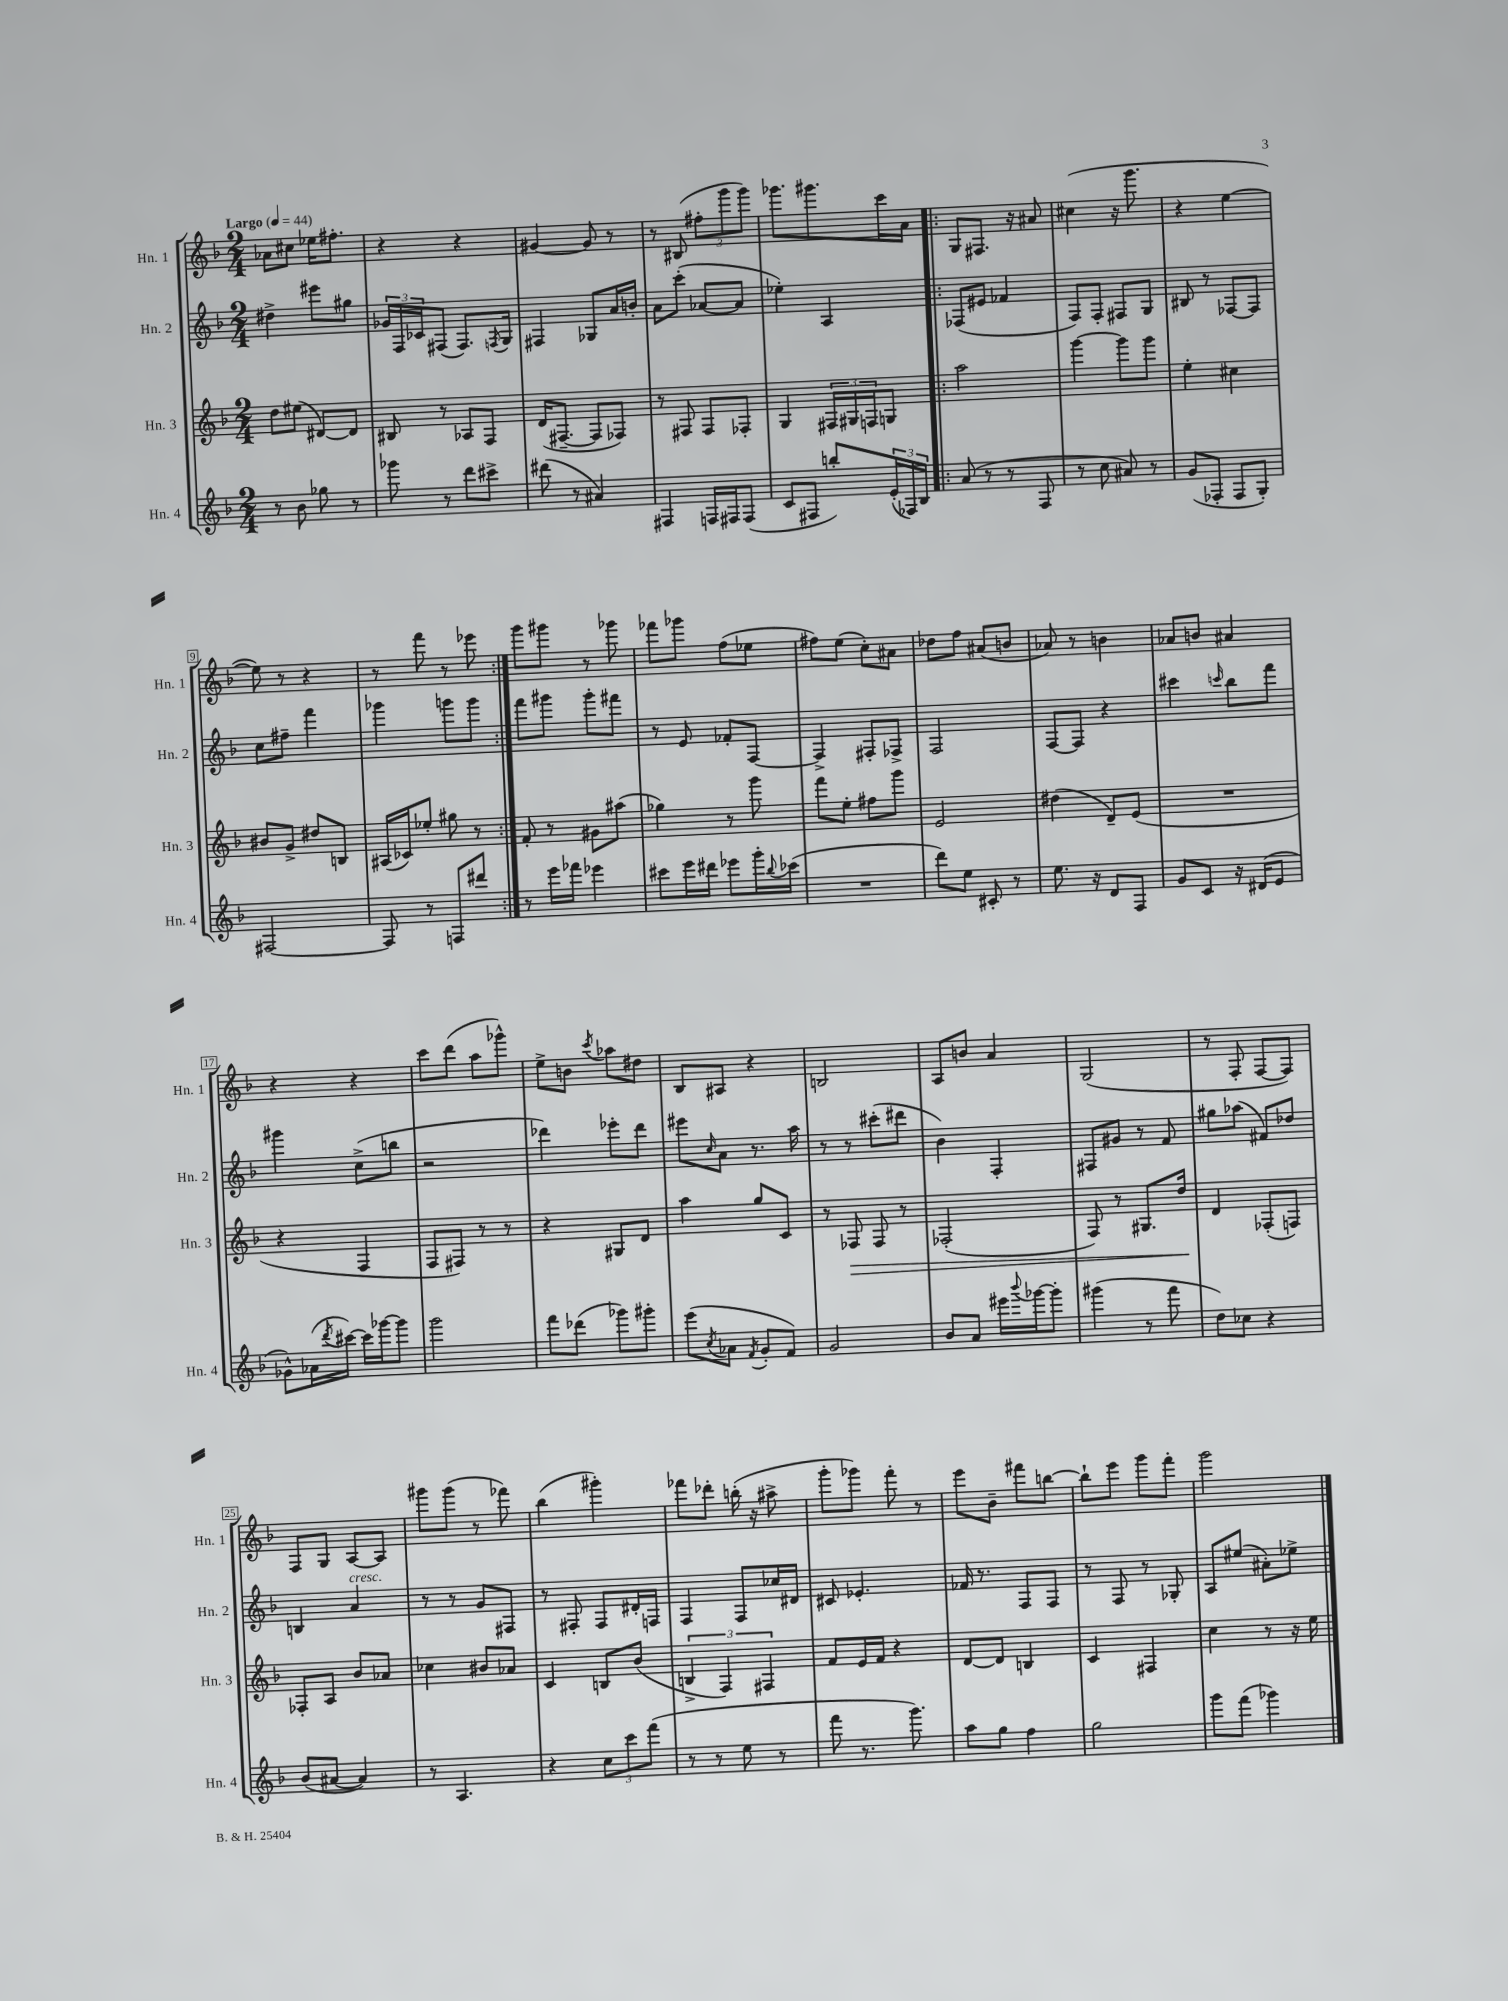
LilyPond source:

<<
\new StaffGroup <<
\new Staff = "s0" \with { instrumentName = "Hn. 1" shortInstrumentName = "Hn. 1" } {
    \clef treble \key f \major \numericTimeSignature \time 2/4 \tempo "Largo" 4 = 44
    aes'8 cis''8 ees''16 fis''8.-. |
    r4 r4 |
    gis'4~ gis'8 r8 |
    r8 bis8( \tuplet 3/2 { fis''8-. g'''8 g'''8) } |
    ges'''8. gis'''8. c'''16 a'16 |
    \repeat volta 2 { g8 fis8. r16 ais'8 |
    cis''4( r16 g'''8. |
    r4 e''4~ |
    e''8) r8 r4 |
    r8 f'''8 r8 ees'''8 | }
    g'''8 gis'''8 r8 ges'''8 |
    fes'''8 ges'''8 f''8( ees''8 |
    fis''8) e''8( c''8-.) ais'8 |
    des''8 f''8 ais'8( b'8 |
    aes'8) r8 b'4 |
    aes'8 b'8 ais'4 |
    r4 r4 |
    c'''8 d'''8( a''8 ges'''8-^) |
    e''8-> b'8 \acciaccatura { c'''8 } aes''8 dis''8 |
    bes8 ais8 r4 |
    b2 |
    a8 b'8 a'4 |
    g2( |
    r8 f8-. f8~ f8) |
    f8 g8 a8~ a8 |
    gis'''8 gis'''8( r8 fes'''8) |
    bes''4( gis'''4-.) |
    fes'''8 des'''8-. b''16-.( r16 ais''8-> |
    g'''8-. ges'''8) f'''8-. r8 |
    e'''8 bes'8-- fis'''8 b''8~ |
    b''8-! e'''8 g'''8 f'''8-. |
    g'''2 \bar "|." |
}
\new Staff = "s1" \with { instrumentName = "Hn. 2" shortInstrumentName = "Hn. 2" } {
    \clef treble \key f \major \numericTimeSignature \time 2/4
    dis''4-> eis'''8 gis''8 |
    \tuplet 3/2 { ges'16 f16 ces'16 } fis8( fis8.) \acciaccatura { f8 } g16 |
    fis4 ges8 a'16 b'16-. |
    a'8 c'''8-.( aes'8~ aes'8 |
    ees''4-.) a4 |
    \repeat volta 2 { fes8( eis'8 fes'4 |
    f8) f8-. fis8 g8 |
    bis8 r8 fes8~ fes8 |
    c''8 fis''8-- f'''4 |
    ges'''4 g'''8 g'''8 | }
    f'''8 gis'''8 gis'''8-. fis'''8 |
    r8 e'8 fes'8-. f8~ |
    f4-> fis8-. fes8-> |
    f2 |
    f8~ f8 r4 |
    cis'''4 \grace { c'''16 } bes''8 f'''8 |
    gis'''4 c''8->( b''8 |
    r2 |
    des'''4) ees'''8-. des'''8 |
    eis'''8 \grace { c''16 } a'8 r8. a''16 |
    r8 r8 cis'''8-.( dis'''8 |
    bes'4) f4-. |
    fis8 gis'8 r8 f'8 |
    gis''8 aes''8( fis'8) des''8 |
    b4 a'4^\markup { \italic "cresc." } |
    r8 r8 g'8 fis8 |
    r8 fis8-. fis8 dis'16-. f16 |
    f4 f8 ces''16 dis'16 |
    cis'8 ees'4.-. |
    fes'16 r8. f8 f8 |
    r8 f8 r8 ges8-. |
    a8 eis''8( ais'8-.) ees''8-> \bar "|." |
}
\new Staff = "s2" \with { instrumentName = "Hn. 3" shortInstrumentName = "Hn. 3" } {
    \clef treble \key f \major \numericTimeSignature \time 2/4
    d''8 eis''8( dis'8~) dis'8 |
    bis8 r8 aes8 f8 |
    d'16( fis8.~-- fis8 fes8) |
    r8 fis8 fis8 fes8-. |
    g4 \tuplet 3/2 { fis16 gis16 f16 } g8 |
    \repeat volta 2 { a''2 |
    g'''4~ g'''8 g'''8 |
    e''4-. cis''4 |
    bis'8 g'8-> dis''8 b8 |
    ais16( ces'16) ees''8-. gis''8 r8 | }
    f'8-. r8 gis'8 ais''8( |
    ges''4) r8 g'''8 |
    f'''8 e''8-. fis''8 g'''8 |
    e'2 |
    dis''4( d'8--) e'8( |
    R2 |
    r4 f4 |
    f8 fis8) r8 r8 |
    r4 gis8 d'8 |
    a''4 g''8 c'8 |
    r8 fes8\> fes8 r8 |
    fes2-.( |
    f8) r8 gis8. d''16\! |
    d'4 fes8-.( f8) |
    fes8-. a8 bes'8 aes'8 |
    ces''4 bis'8 aes'8 |
    c'4 b8 bes'8( |
    \tuplet 3/2 { b4-> f4) fis4 } |
    f'8 e'16 f'16 r4 |
    d'8~ d'8 b4 |
    c'4 fis4 |
    c''4 r8 r16 e''16 \bar "|." |
}
\new Staff = "s3" \with { instrumentName = "Hn. 4" shortInstrumentName = "Hn. 4" } {
    \clef treble \key f \major \numericTimeSignature \time 2/4
    r8 bes'8 ges''8 r8 |
    ges'''8 r8 d'''8 cis'''8-> |
    dis'''8( r8 ais'4) |
    fis4 f16 fis16 fis8( |
    c'8 fis8 b''8-.) \tuplet 3/2 { e'16-.( fes16) bes16 } |
    \repeat volta 2 { a'8( r8 r8 f8 |
    r8 c''8 ais'8) r8 |
    g'8( fes8-. fes8 g8-.) |
    fis2~ |
    fis8 r8 f8 dis'''8 | }
    r8 e'''16 fes'''16 ees'''4 |
    cis'''8 e'''16 dis'''16 ees'''8 g'''16-. \appoggiatura { bes''8 } ces'''16( |
    R2 |
    d'''8) e''8 cis'8-. r8 |
    e''8. r16 d'8 f8 |
    g'8 c'8 r16 dis'16( e'8 |
    ges'8-^) aes'16( \acciaccatura { d'''8 } cis'''16~) cis'''16 ges'''16~ ges'''8 |
    g'''2 |
    f'''8 des'''8( ges'''8) gis'''8-. |
    e'''8( \acciaccatura { c''8 } aes'8 \acciaccatura { f'8 } g'8-. f'8) |
    g'2 |
    bes'8 a'8 eis'''16 \appoggiatura { bes'''8 } ges'''16~ ges'''8-. |
    gis'''4( r8 f'''8 |
    d''8) ces''8 r4 |
    bes'8( ais'8~ ais'4) |
    r8 a4. |
    r4 \tuplet 3/2 { c''8 c'''8 f'''8( } |
    r8 r8 e''8 r8 |
    f'''8 r8. g'''8.) |
    a''8 g''8 f''4 |
    g''2 |
    g'''8 f'''8( ges'''4) \bar "|." |
}
>>
>>
\layout { \context { \Score \override BarNumber.stencil = #(make-stencil-boxer 0.1 0.3 ly:text-interface::print) } }
